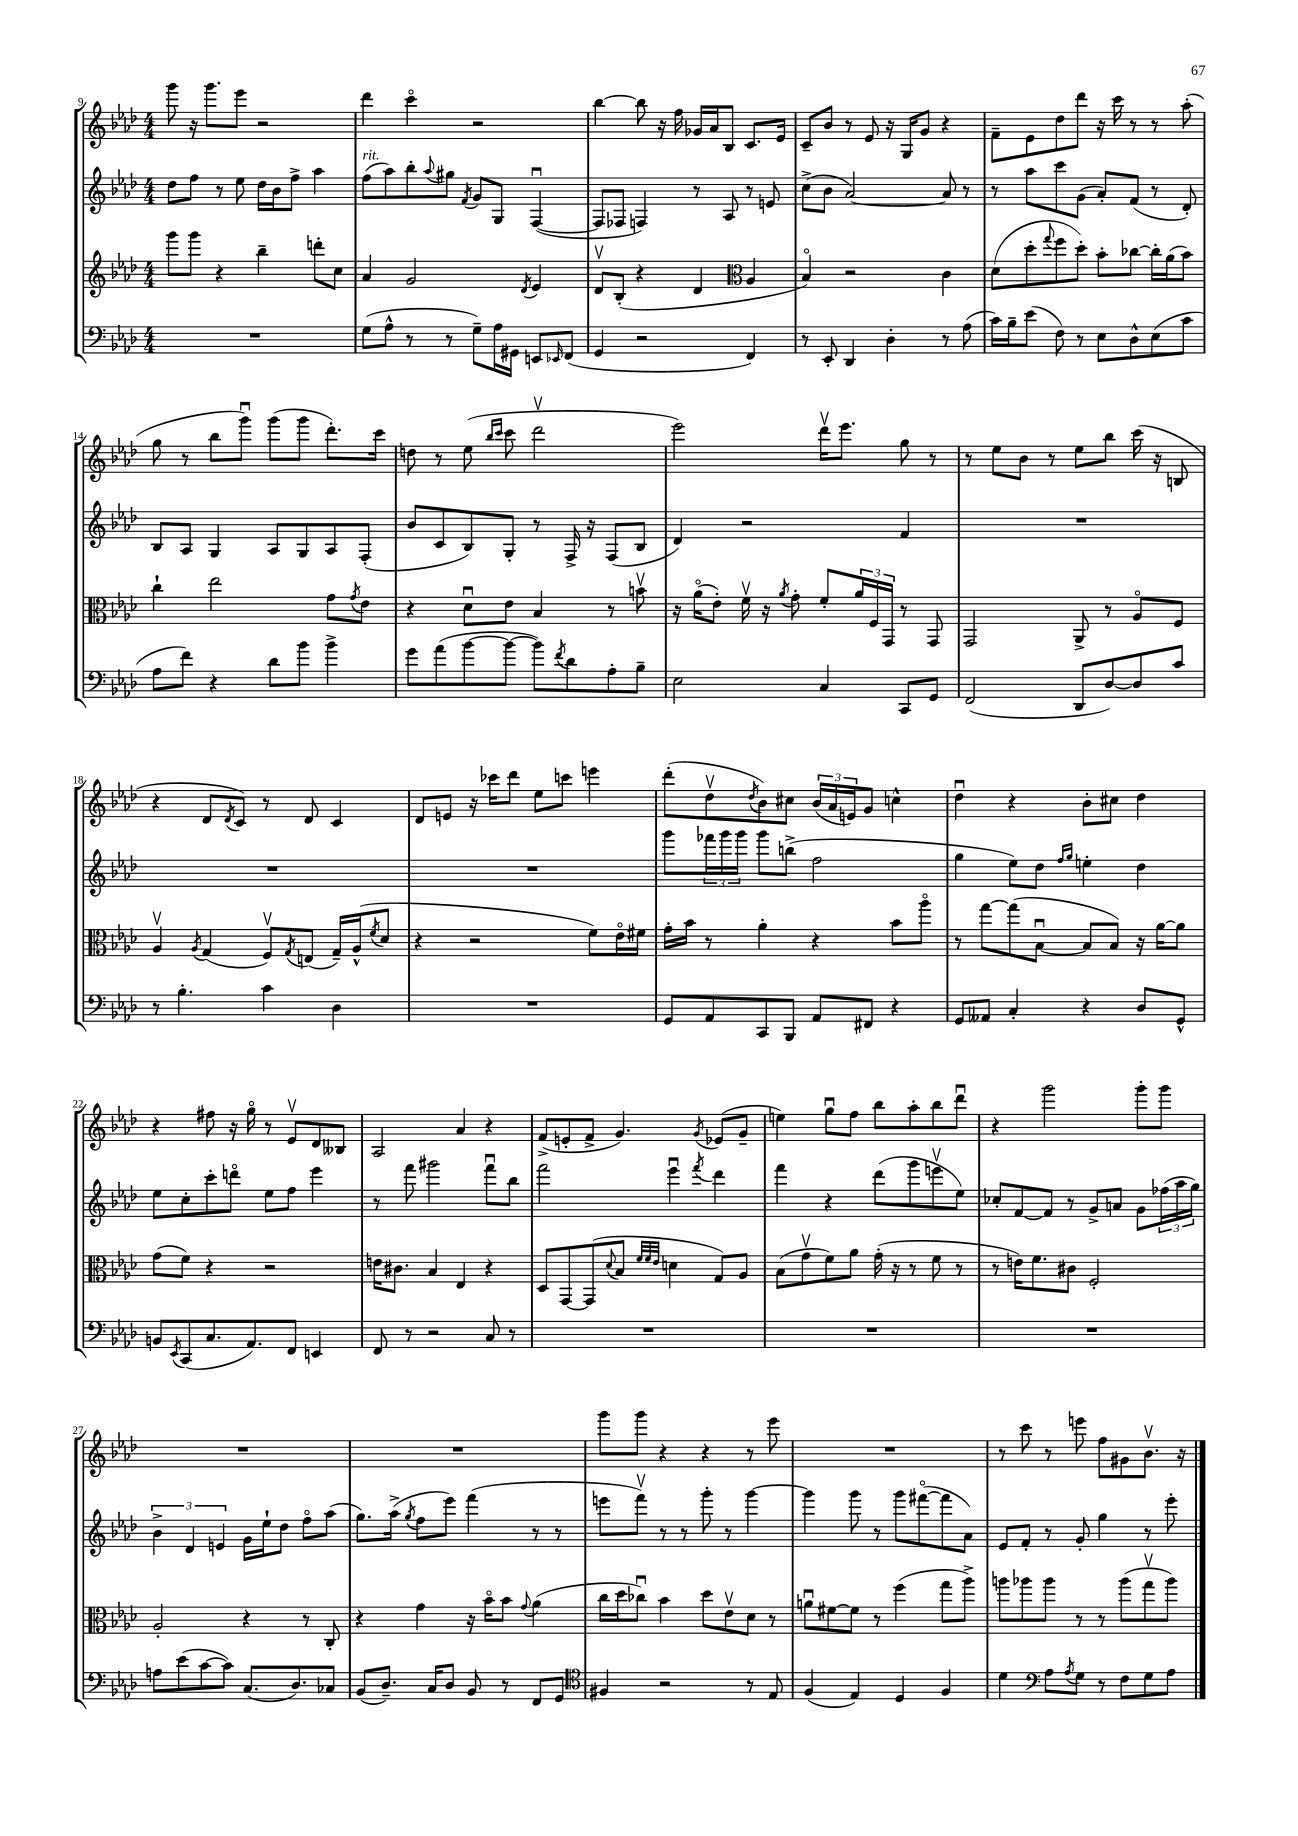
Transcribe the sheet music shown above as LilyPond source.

<<
\new StaffGroup <<
\new Staff = "s0" {
    \clef treble \key aes \major \numericTimeSignature \time 4/4
    g'''8 r16 g'''8. ees'''8 r2 |
    des'''4 c'''4\flageolet r2 |
    bes''4~ bes''8 r16 f''16 ges'16 aes'16 bes8 c'8. ees'16 |
    c'8-- bes'8 r8 ees'8 r16 g16 g'8 r4 |
    f'8-- ees'8 des''8 des'''8 r16 c'''16 r8 r8 aes''8-.( |
    g''8 r8 bes''8 g'''8\downbow) g'''8( g'''8 des'''8.-.) c'''16 |
    d''8 r8 ees''8( \grace { bes''16 c'''16 } c'''8 des'''2\upbow |
    ees'''2) des'''16\upbow ees'''8. g''8 r8 |
    r8 ees''8 bes'8 r8 ees''8 bes''8 c'''16( r16 b8 |
    r4 des'8 \acciaccatura { des'8 } c'8) r8 des'8 c'4 |
    des'8 e'8 r16 ces'''16 des'''8 ees''8 c'''8 e'''4 |
    des'''8-.( des''8\upbow \acciaccatura { des''8 } bes'8) cis''8 \tuplet 3/2 { bes'16( aes'16 e'16) } g'8 c''4-^ |
    des''4\downbow r4 bes'8-. cis''8 des''4 |
    r4 fis''8 r16 g''16\flageolet r8 ees'8\upbow des'8 beses8 |
    aes2 aes'4 r4 |
    f'8->( e'8-. f'8-> g'4.) \acciaccatura { g'8 } ees'8( g'8-- |
    e''4) g''8\downbow f''8 bes''8 aes''8-. bes''8 des'''8\downbow |
    r4 g'''2 g'''8-. g'''8 |
    R1 |
    R1 |
    g'''8 g'''8 r4 r4 r8 ees'''8 |
    R1 |
    r8 c'''8 r8 e'''8 f''8 gis'8 bes'8.\upbow r16 \bar "|." |
}
\new Staff = "s1" {
    \clef treble \key aes \major \numericTimeSignature \time 4/4
    des''8 f''8 r8 ees''8 des''16 bes'16 f''8-> aes''4 |
    f''8^\markup { \italic "rit." }( aes''8) bes''8-. \appoggiatura { aes''8 } gis''8 \acciaccatura { f'8 } g'8 g8 f4~\downbow( |
    f8 fes8 f4) r8 aes8 r8 e'8 |
    c''8->( bes'8 aes'2~) aes'8 r8 |
    r8 aes''8 c'''8 g'8( aes'8-.) f'8( r8 des'8-.) |
    bes8 aes8 g4 aes8 g8 aes8 f8-.( |
    bes'8 c'8 bes8) g8-. r8 f16-> r16 f8( bes8 |
    des'4) r2 f'4 |
    R1 |
    R1 |
    R1 |
    g'''8 \tuplet 3/2 { fes'''16 g'''16 g'''16 } g'''8 b''8->( f''2 |
    g''4 ees''8) des''8 \grace { f''16 g''16 } e''4-. des''4 |
    ees''8 c''8-. c'''8-. d'''8\flageolet ees''8 f''8 ees'''4 |
    r8 f'''8 gis'''2 f'''8\downbow bes''8 |
    f'''2 ees'''4\downbow \acciaccatura { f'''8 } des'''4 |
    f'''4 r4 des'''8( g'''8 e'''8\upbow ees''8) |
    ces''8-. f'8~ f'8 r8 g'8-> a'8 g'8 \tuplet 3/2 { fes''16( aes''16 g''16) } |
    \tuplet 3/2 { bes'4-> des'4 e'4 } g'16 ees''16-! des''8 f''8\flageolet aes''8( |
    g''8.) aes''16->( \acciaccatura { g''8 } f''8 ees'''8) f'''4( r8 r8 |
    e'''8 f'''8\upbow) r8 r8 g'''8-. r8 g'''4~ |
    g'''4 g'''8 r8 g'''8 fis'''8~\flageolet( fis'''8 aes'8) |
    ees'8 f'8-. r8 g'8-. g''4 r8 ees'''8-. \bar "|." |
}
\new Staff = "s2" {
    \clef treble \key aes \major \numericTimeSignature \time 4/4
    g'''8 g'''8 r4 bes''4-- d'''8-. c''8 |
    aes'4 g'2 \acciaccatura { des'8 } ees'4 |
    des'8\upbow bes8-.( r4 des'4 \clef alto aes4 |
    bes4\flageolet) r2 c'4 |
    des'8( des''8-. \appoggiatura { g''8 } f''8 des''8-.) bes'8-. ces''8~ ces''16-. aes'16( bes'8) |
    c''4-! ees''2 g'8 \acciaccatura { g'8 } ees'8 |
    r4 des'8\downbow ees'8 bes4 r8 b'8\upbow |
    r16 aes'16\flageolet( ees'8-.) f'16\upbow r16 \acciaccatura { aes'8 } g'8-. f'8-. \tuplet 3/2 { aes'16 f16 g,16 } r8 g,8 |
    g,2 aes,8-> r8 aes8\flageolet f8 |
    aes4\upbow \acciaccatura { aes8 } g4( f8\upbow) \acciaccatura { g8 } e8( g16--) aes16-^( \acciaccatura { f'8 } des'8 |
    r4 r2 f'8) ees'16\flageolet fis'16 |
    g'16-. bes'16 r8 aes'4-. r4 bes'8 aes''8\flageolet |
    r8 g''8~ g''8( bes8~\downbow bes8 bes8) r16 aes'16~ aes'8 |
    g'8( f'8) r4 r2 |
    e'16 cis'8. bes4 ees4 r4 |
    des8 g,8~ g,8( \appoggiatura { des'8 } bes8 \grace { f'32 f'32 ees'32 } d'4 g8) aes8 |
    bes8( g'8\upbow f'8) aes'8 g'16-.( r16 r8 f'8 r8 |
    r8 e'16) f'8. cis'8 f2-. |
    aes2-. r4 r8 c8-. |
    r4 g'4 r16 bes'16\flageolet bes'8 \appoggiatura { g'8 } aes'4( |
    c''16 des''16 ces''8\downbow) bes'4 des''8 ees'8\upbow des'8 r8 |
    a'8\downbow fis'8~ fis'8 r8 f''4( g''8 aes''8->) |
    a''8 aes''8 aes''8 r8 r8 aes''8( g''8\upbow aes''8) \bar "|." |
}
\new Staff = "s3" {
    \clef bass \key aes \major \numericTimeSignature \time 4/4
    R1 |
    g8( aes8-^ r8 r8 g8--) aes16 gis,16 e,8 \grace { ees,16 } f,8( |
    g,4 r2 f,4) |
    r8 ees,8-. des,4 des4-. r8 aes8( |
    c'16) bes16-- ees'8( f8) r8 ees8 des8-^ ees8( c'8 |
    aes8 f'8) r4 des'8 bes'8 bes'4-> |
    g'8 aes'8( bes'8~ bes'8~ bes'8) \acciaccatura { f'8 } des'8 aes8-. bes8-- |
    ees2 c4 c,8 g,8 |
    f,2( des,8 des8~) des8 c'8 |
    r8 bes4.-. c'4 des4 |
    R1 |
    g,8 aes,8 c,8 bes,,8 aes,8 fis,8 r4 |
    g,8 aeses,8 c4-. r4 des8 g,8-^ |
    b,8 \acciaccatura { ees,8 } c,8( c8. aes,8.) f,8 e,4 |
    f,8 r8 r2 c8 r8 |
    R1 |
    R1 |
    R1 |
    a8 ees'8( c'8~ c'8) c8.( des8.) ces8 |
    bes,8( des8.--) c16 des8 bes,8 r8 f,8 g,8 |
    \clef tenor fis4 r2 r8 ees8 |
    f4( ees4) des4 f4 |
    des'4 \clef bass aes8 \acciaccatura { aes8 } g8 r8 f8 g8 aes8 \bar "|." |
}
>>
>>
\layout { \context { \Score currentBarNumber = #9 } }
